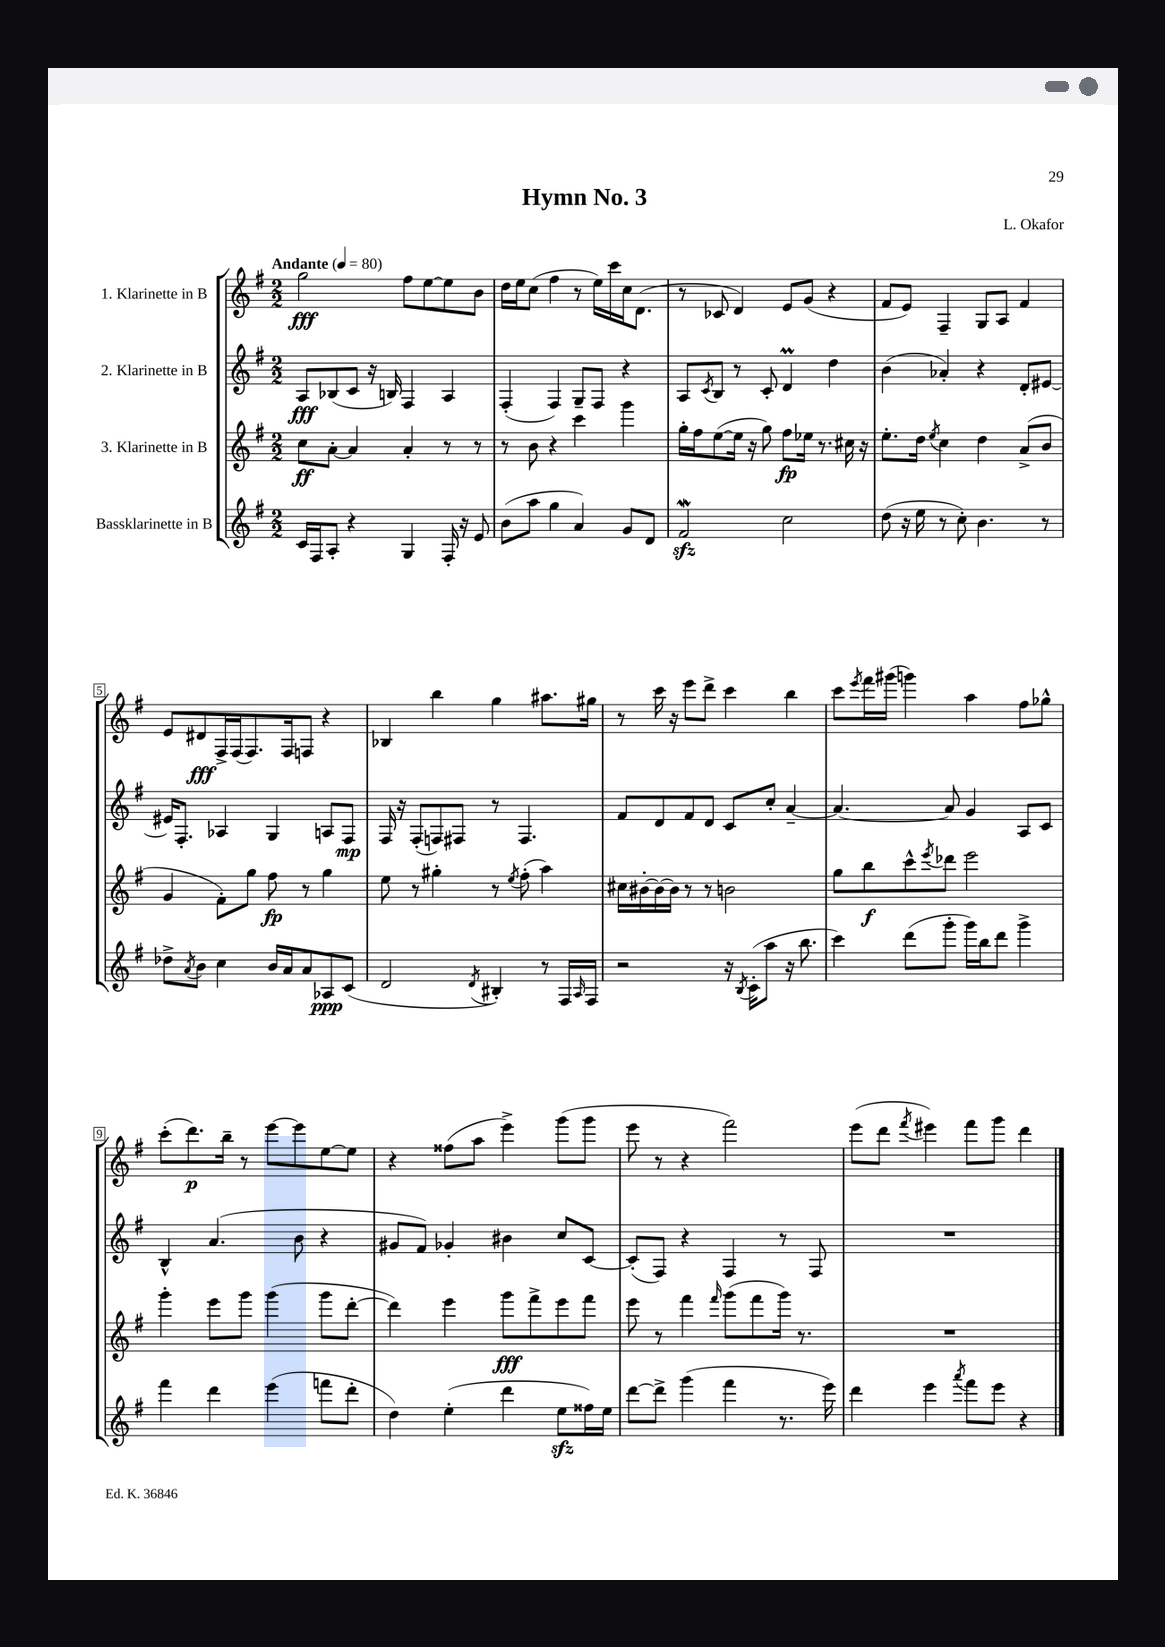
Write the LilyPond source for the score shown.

\header { title = "Hymn No. 3" composer = "L. Okafor" }
<<
\new StaffGroup <<
\new Staff = "s0" \with { instrumentName = "1. Klarinette in B" } {
    \clef treble \key g \major \numericTimeSignature \time 2/2 \tempo "Andante" 4 = 80
    g''2\fff fis''8 e''8~ e''8 b'8 |
    d''16 e''16 c''8( fis''4 r8 e''16) c'''16 c''16 d'8.( |
    r8 ces'8 d'4) e'8 g'8( r4 |
    fis'8 e'8) fis4-- g8 a8 fis'4 |
    e'8 dis'8\fff fis16-> fis16( fis8.) fis16 f8 r4 |
    bes4 b''4 g''4 ais''8. gis''16 |
    r8 c'''16 r16 e'''8 d'''8-> c'''4 b''4 |
    c'''8 \acciaccatura { e'''8 } fis'''16 gis'''16( g'''4) a''4 fis''8 ges''8-^ |
    c'''8-.( d'''8.\p) b''16-- r8 e'''8~ e'''8 e''8~ e''8 |
    r4 fisis''8( a''8 e'''4->) g'''8( g'''8 |
    e'''8 r8 r4 fis'''2) |
    e'''8( d'''8 \acciaccatura { fis'''8 } eis'''4) fis'''8 g'''8 d'''4 \bar "|." |
}
\new Staff = "s1" \with { instrumentName = "2. Klarinette in B" } {
    \clef treble \key g \major \numericTimeSignature \time 2/2
    a8\fff bes8( c'8 r16 b16) fis4 a4 |
    fis4-.( fis4) g8-- fis8 r4 |
    a8 \acciaccatura { c'8 } b8 r8 c'8-. d'4\prall d''4 |
    b'4( aes'4-.) r4 d'8-. eis'8~ |
    eis'16 fis8.-. aes4 g4 a8 fis8\mp |
    fis16 r16 fis8-.( f8) fis8 r8 fis4. |
    fis'8 d'8 fis'8 d'8 c'8 c''8-. a'4~-- |
    a'4.~ a'8 g'4 a8 c'8 |
    b4-^ a'4.( b'8 r4 |
    gis'8 fis'8) ges'4-. bis'4 c''8 c'8~ |
    c'8-.( fis8) r4 fis4 r8 fis8 |
    R1 \bar "|." |
}
\new Staff = "s2" \with { instrumentName = "3. Klarinette in B" } {
    \clef treble \key g \major \numericTimeSignature \time 2/2
    c''8\ff a'8~-. a'4 a'4-. r8 r8 |
    r8 b'8 r4 c'''4 g'''4 |
    g''16-. fis''16 e''8~( e''16 r16 g''8) fis''8\fp ees''16 r8. cis''16 r16 |
    e''8.-. d''16 \acciaccatura { e''8 } c''4 d''4 a'8->( b'8 |
    g'4 fis'8-.) g''8 fis''8\fp r8 g''4 |
    e''8 r8 gis''4-. r8 \acciaccatura { e''8 } fis''8-.( a''4) |
    cis''16 bis'16~-. bis'16~ bis'16 r8 r8 b'2 |
    g''8 b''8\f c'''8-^ \acciaccatura { e'''8 } des'''8 e'''2 |
    g'''4-. e'''8 g'''8 g'''4( g'''8 d'''8~-. |
    d'''4) e'''4 g'''8\fff fis'''8-> e'''8 fis'''8 |
    e'''8 r8 fis'''4 \grace { fis'''16 } g'''8( fis'''8 g'''16) r8. |
    R1 \bar "|." |
}
\new Staff = "s3" \with { instrumentName = "Bassklarinette in B" } {
    \clef treble \key g \major \numericTimeSignature \time 2/2
    c'16 fis16 a8-. r4 g4 fis16-. r16 e'8 |
    b'8( a''8 g''4 a'4) g'8 d'8 |
    fis'2\mordent\sfz c''2 |
    d''8( r16 e''16 r8 c''8-.) b'4. r8 |
    des''8-> \acciaccatura { a'8 } b'8 c''4 b'16 a'16 a'8 aes8\ppp c'8( |
    d'2 \acciaccatura { d'8 } bis4-.) r8 fis16 \grace { a16 } fis16 |
    r2 r16 \acciaccatura { b8 } c'16-.( a''8 r16 b''8. |
    c'''4) d'''8( g'''8-. g'''16) b''16 d'''8 g'''4-> |
    fis'''4 d'''4 e'''4( f'''8 d'''8-. |
    d''4) e''4-.( d'''4 e''8\sfz fisis''16) e''16 |
    d'''8~ d'''8-> g'''4( fis'''4 r8. e'''16) |
    d'''4 e'''4 \acciaccatura { a'''8 } fis'''8 e'''8 r4 \bar "|." |
}
>>
>>
\layout { \context { \Score \override BarNumber.stencil = #(make-stencil-boxer 0.1 0.3 ly:text-interface::print) } }
